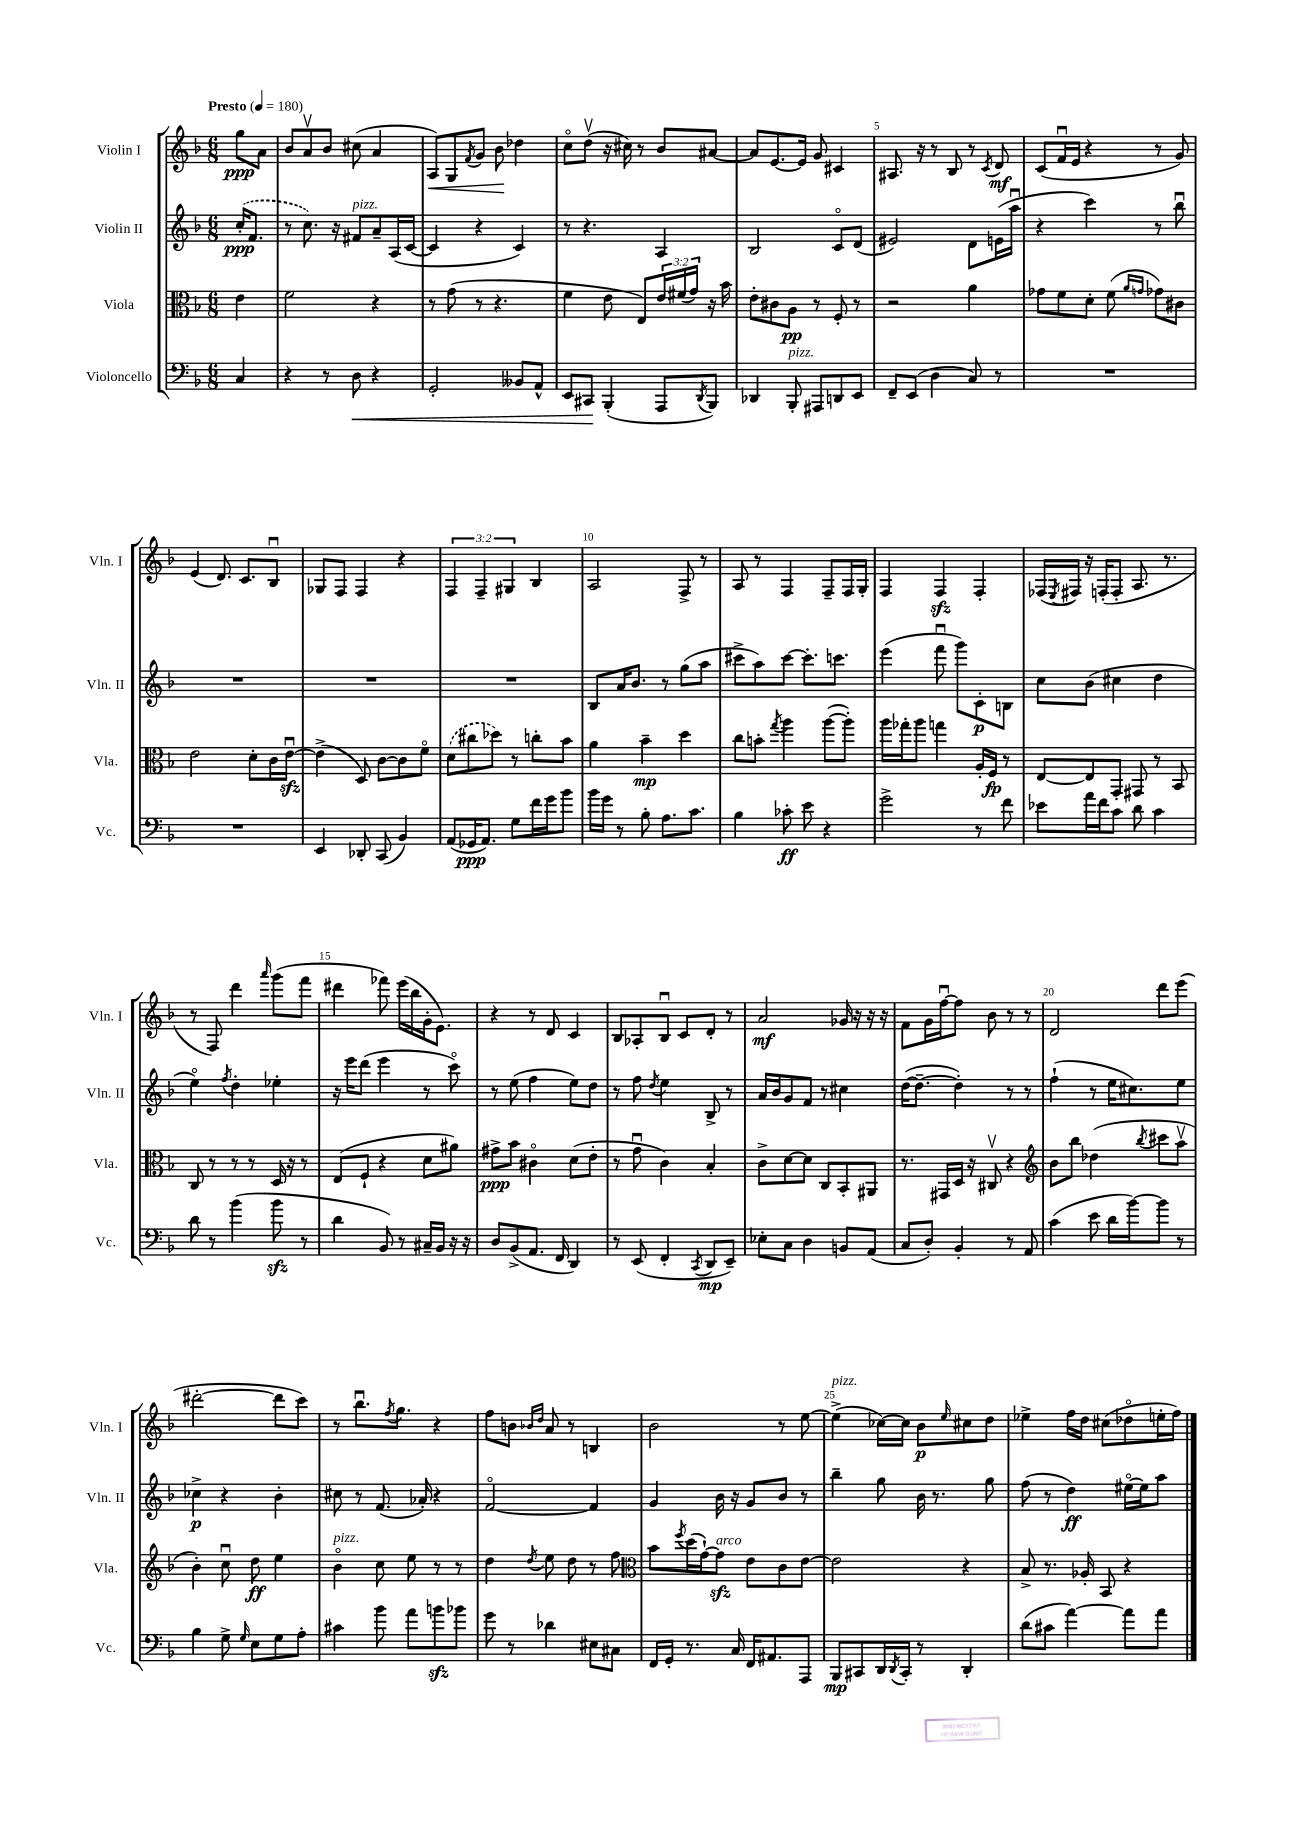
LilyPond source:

<<
\new StaffGroup <<
\new Staff = "s0" \with { instrumentName = "Violin I" shortInstrumentName = "Vln. I" } {
    \clef treble \key f \major \numericTimeSignature \time 6/8 \override Staff.TupletNumber.text = #tuplet-number::calc-fraction-text \partial 4 \tempo "Presto" 4 = 180
    g''8\ppp a'8 |
    bes'8 a'8\upbow bes'8 cis''8( a'4 |
    a8\<) g8 \acciaccatura { f'8 } g'8 bes'8\! des''4 |
    c''8\flageolet d''8\upbow( r16 cis''16) r8 bes'8 ais'8~ |
    ais'8 e'8.~ e'16 g'8 cis'4 |
    ais8. r16 r8 bes8 r8 \acciaccatura { c'8 } d'8\mf |
    c'8( f'16\downbow e'16 r4 r8 g'8) |
    e'4( d'8.) c'8. bes8\downbow |
    ges8 f8 f4 r4 |
    \tuplet 3/2 { f4 f4-- gis4 } bes4 |
    a2 f8-> r8 |
    a8 r8 f4 f8-- f16 g16-. |
    f4 f4\sfz f4-. |
    fes16( \acciaccatura { e8 } fis16) r16 f16-.( f8-. a8. r8. |
    r8 f8) d'''4 \grace { a'''16 } g'''8( f'''8 |
    dis'''4 fes'''8) e'''16( bes''16 g'16-. e'8.) |
    r4 r8 d'8 c'4 |
    bes8 aes8-. bes8\downbow c'8 d'8-. r8 |
    a'2\mf ges'16 r16 r16 r16 |
    f'8 g'16 f''16~\downbow f''8 bes'8 r8 r8 |
    d'2 d'''8 e'''8( |
    dis'''2~-. dis'''8 c'''8) |
    r8 bes''8.\downbow \acciaccatura { f''8 } g''8. r4 |
    f''8 b'8 \grace { bes'16 d''16 } a'8 r8 b4 |
    bes'2 r8 e''8~ |
    e''4->^\markup { \italic "pizz." }( ces''16~) ces''16 bes'8\p \grace { e''16 } cis''8 d''8 |
    ees''4-> f''16 d''16 cis''8( des''8\flageolet e''16-. f''16) \bar "|." |
}
\new Staff = "s1" \with { instrumentName = "Violin II" shortInstrumentName = "Vln. II" } {
    \clef treble \key f \major \numericTimeSignature \time 6/8 \partial 4
    \once \slurDashed c''16-.\ppp( f'8. |
    r8 c''8.) r16 fis'8^\markup { \italic "pizz." } a'8-- a16( c'16~ |
    c'4 r4 c'4) |
    r8 r4. a4 |
    bes2 c'8\flageolet d'8( |
    eis'2) d'8 e'16( a''16\downbow |
    r4 c'''4) r8 bes''8\downbow |
    R2. |
    R2. |
    R2. |
    bes8 a'16 bes'8. r8 g''8( a''8 |
    cis'''8-> a''8) cis'''8~ cis'''8.-. c'''8. |
    e'''4( f'''8\downbow g'''8) c'8-.\p b8 |
    c''8 bes'8( cis''4 d''4 |
    e''4\flageolet) \acciaccatura { f''8 } d''4-. ees''4-. |
    r16 e'''16 d'''8( e'''4 r8 c'''8\flageolet) |
    r8 e''8( f''4 e''8) d''8 |
    r8 f''8 \acciaccatura { d''8 } e''4 bes8-> r8 |
    a'16 bes'16 g'8 f'8 r8 cis''4 |
    d''16~( d''8.~-- d''4-.) r8 r8 |
    f''4-!( r8 e''16 cis''8.) e''8 |
    ces''4->\p r4 bes'4-. |
    cis''8 r8 f'8.( aes'16-.) r4 |
    f'2~\flageolet f'4 |
    g'4 bes'16 r16 g'8 bes'8 r8 |
    bes''4-- g''8 bes'16 r8. g''8 |
    f''8( r8 d''4\ff) eis''16~\flageolet eis''16 a''8 \bar "|." |
}
\new Staff = "s2" \with { instrumentName = "Viola" shortInstrumentName = "Vla." } {
    \clef alto \key f \major \numericTimeSignature \time 6/8 \override Staff.TupletNumber.text = #tuplet-number::calc-fraction-text \partial 4
    e'4 |
    f'2 r4 |
    r8 g'8( r8 r4. |
    f'4 e'8 e8) \tuplet 3/2 { e'16 fis'16( g'16) } r16 bes'16 |
    e'8-. cis'8 a8\pp r8 f8-. r8 |
    r2 a'4 |
    ges'8 f'8 d'8-. f'8( \grace { a'16 g'16 } ges'8) cis'8 |
    e'2 d'8-. c'16 e'16~\downbow\sfz |
    e'4->( d8) c'8~ c'8 f'8\flageolet |
    \once \slurDashed d'8( cis''8 des''8) r8 c''8-. bes'8 |
    a'4 bes'4--\mp d''4 |
    c''8 b'8-. \acciaccatura { g''8 } a''4 a''8~( a''8-.) |
    a''16 ges''16-. a''8 g''4 a16-. f16\fp r8 |
    e8~ e8 g,8-. gis,8 r8 bes,8 |
    c8 r8 r8 r8 d16 r16 r8 |
    e8( f8-! r4 d'8 ais'8) |
    gis'8->\ppp bes'8 cis'4\flageolet d'8( e'8-. |
    r8 g'8\downbow c'4) bes4-. |
    c'8-> d'8~ d'8 c8 bes,8-. ais,8 |
    r8. gis,16 d16 r16 cis8\upbow r4 |
    \clef treble bes'8 bes''8 des''4( \acciaccatura { bes''8 } cis'''8 a''8\upbow |
    bes'4-.) c''8\downbow d''8\ff e''4 |
    bes'4\flageolet^\markup { \italic "pizz." } c''8 e''8 r8 r8 |
    d''4 \acciaccatura { d''8 } e''8 d''8 r8 f''8 |
    \clef alto bes'8 \acciaccatura { f''8 } d''16( g'16~-!) g'8\sfz^\markup { \italic "arco" } e'8 c'8 e'8~ |
    e'2 r4 |
    bes8-> r8. aes16-. bes,8 r4 \bar "|." |
}
\new Staff = "s3" \with { instrumentName = "Violoncello" shortInstrumentName = "Vc." } {
    \clef bass \key f \major \numericTimeSignature \time 6/8 \partial 4
    c4 |
    r4 r8 d8\< r4 |
    g,2-. beses,8 a,8-^ |
    e,8 cis,8\! bes,,4-.( a,,8 \acciaccatura { d,8 } bes,,8) |
    des,4 bes,,8-.^\markup { \italic "pizz." } ais,,8 d,8 e,8 |
    f,8-- e,8( d4 c8) r8 |
    R2. |
    R2. |
    e,4 des,8-. c,8( bes,4) |
    a,8( ges,16\ppp a,8.) g8 f'16 g'16 bes'8 |
    bes'16 g'16 r8 bes8-. a8. c'8. |
    bes4 ces'8-.\ff e'8 r4 |
    g'2-> r8 f'8 |
    ees'8 a'16 f'16 c'8 d'8 c'4 |
    d'8 r8 bes'4( bes'8\sfz r8 |
    d'4 bes,8) r8 cis16-- bes,16 r16 r16 |
    d8 bes,8->( a,8. f,16 d,4) |
    r8 e,8( f,4-. \acciaccatura { c,8 } d,8\mp e,8--) |
    ees8-. c8 d4 b,8 a,8( |
    c8 d8-.) bes,4-. r8 a,8 |
    c'4( e'8 d'16 bes'16~) bes'8 r8 |
    bes4 g8-> \grace { g16 } e8 g8 a8-. |
    cis'4 bes'8 a'8 b'8\sfz bes'8 |
    g'8 r8 des'4 eis8 cis8 |
    f,16 g,16-. r8. c16 f,16 ais,8. a,,8 |
    bes,,8\mp cis,8 d,16 \acciaccatura { d,8 } cis,16-. r8 d,4-. |
    d'8( cis'8 a'4~) a'8 a'8 \bar "|." |
}
>>
>>
\layout { \context { \Score \override BarNumber.break-visibility = ##(#f #t #t) barNumberVisibility = #(every-nth-bar-number-visible 5) } }
